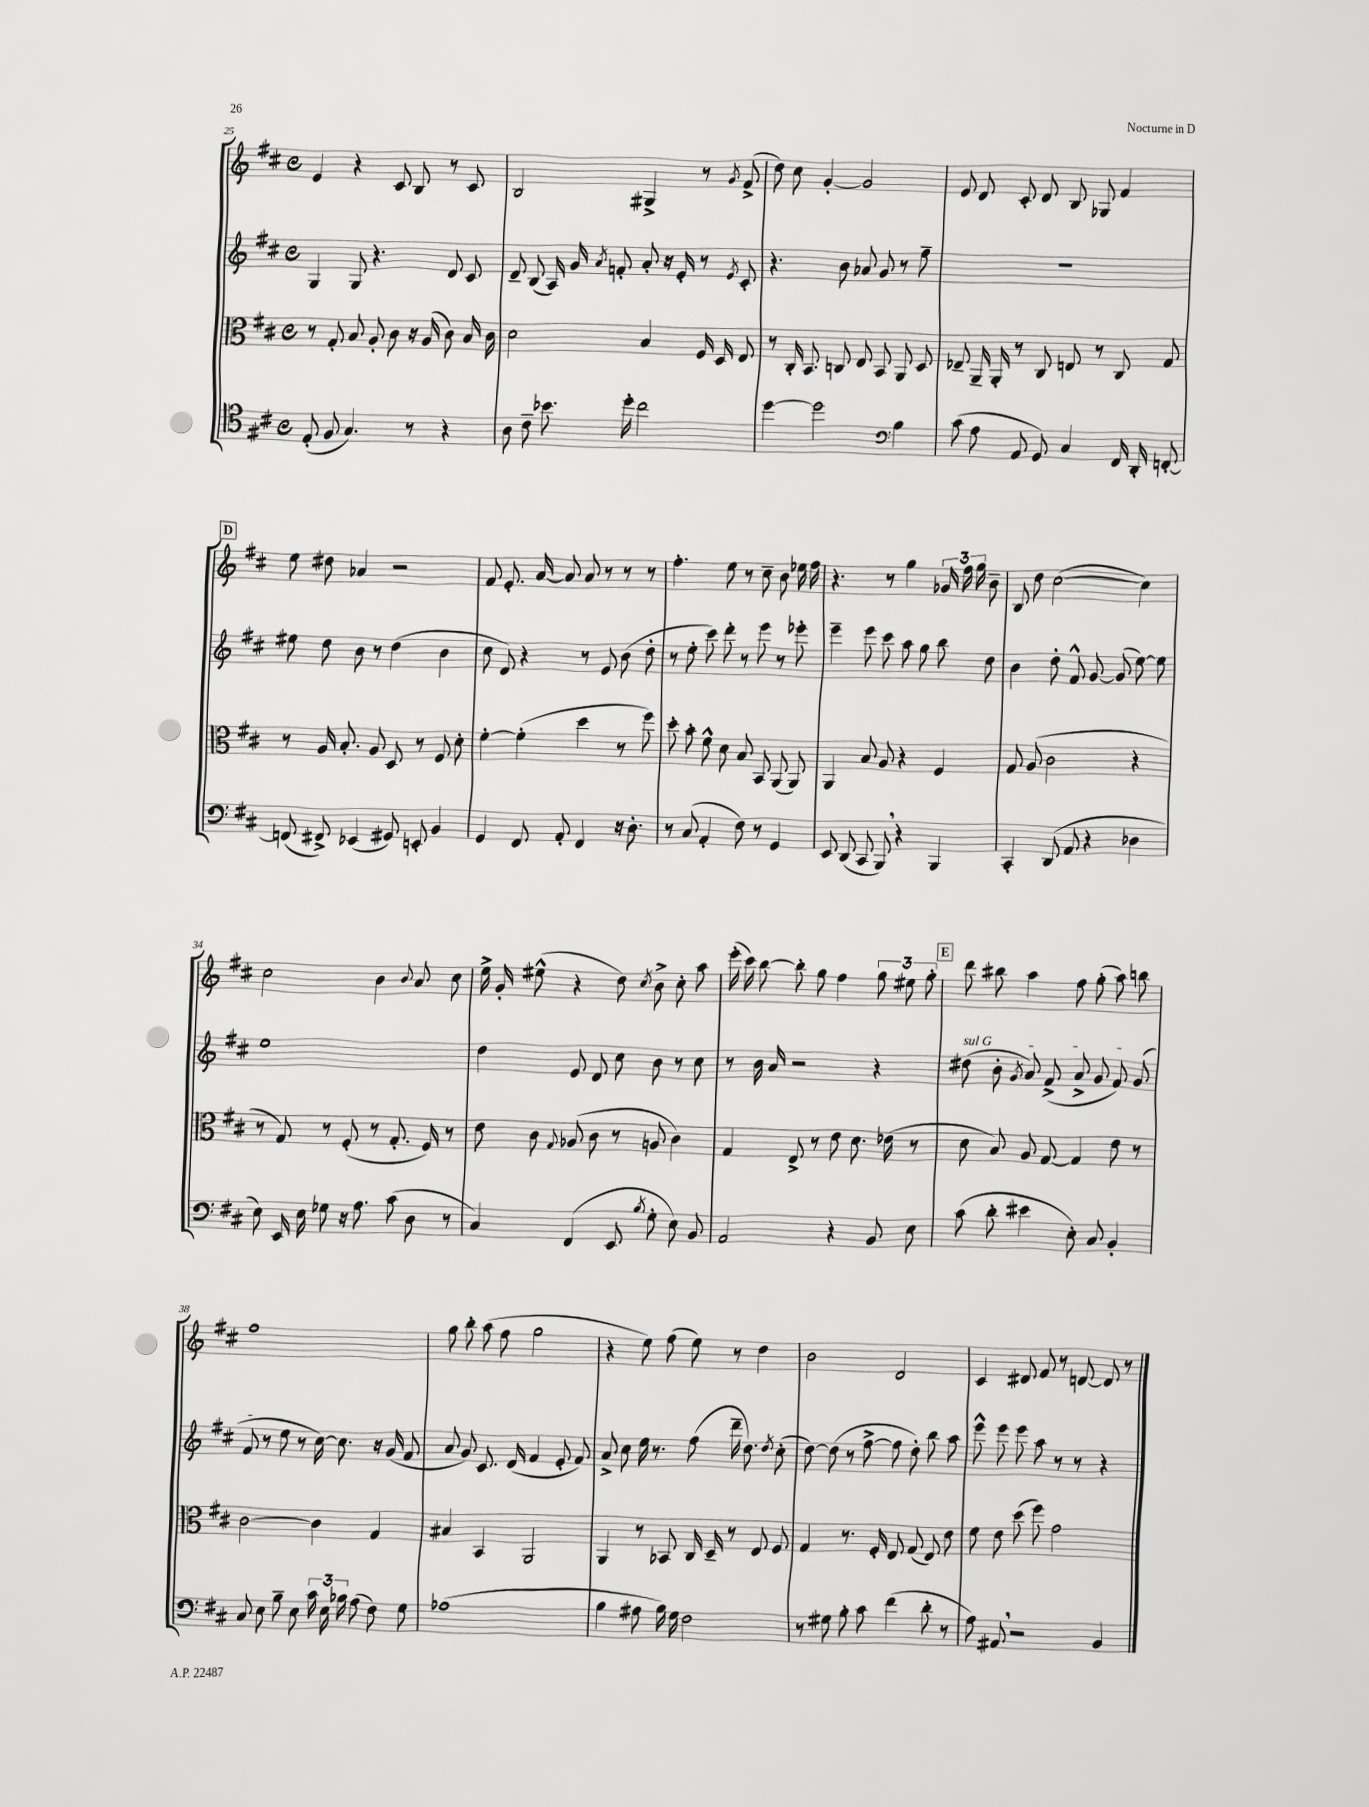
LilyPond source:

<<
\new StaffGroup <<
\new Staff = "s0" {
    \clef treble \key d \major \defaultTimeSignature \time 4/4
    \autoBeamOff e'4 r4 cis'8 b8 r8 cis'8 |
    b2 gis4-> r8 \acciaccatura { g'8 } fis'8->( |
    d''8) cis''8 g'4~-. g'2 |
    e'8 d'8 cis'8-. d'8 b8 ges8 fis'4 |
    \mark \markup { \box "D" } e''8 dis''8 aes'4 r2 |
    fis'8 e'8.-. a'16~ a'8 a'8 r8 r8 r8 |
    fis''4.-. e''8 r8 cis''8-- b'8 ees''16 fis''16 |
    r4. r8 g''4 \tuplet 3/2 { ges'16 fis''16 g''16 } b'8-- |
    b8 d''8 cis''2~( cis''4) |
    cis''2 b'4 \appoggiatura { b'8 } a'8 cis''8 |
    e''16-> g'16-. eis''8-^( r4 d''8) \acciaccatura { cis''8 } b'8-> cis''8-. a''8 |
    e'''16-.( cis'''16) b''8~ b''8-. g''8 fis''4 \tuplet 3/2 { g''8 eis''8 g''8-. } |
    \mark \markup { \box "E" } d'''8 bis''8 a''4 fis''8 g''8-.( a''8) b''8 |
    fis''1 |
    g''8 b''8-. a''8( fis''8 g''2 |
    r4 e''8) fis''8( e''8) r8 d''4 |
    b'2 d'2 |
    cis'4 dis'8 fis'8 r8 d'8~ d'8 r8 \bar "|." |
}
\new Staff = "s1" {
    \clef treble \key d \major \defaultTimeSignature \time 4/4
    \autoBeamOff g4 g8 r4. d'8 cis'8 |
    d'8-- b8( a16) g'16 \acciaccatura { a'8 } f'8-. a'8-. r16 e'16-. r8 \acciaccatura { e'8 } cis'8-. |
    r4. b'8 aes'8 g'8 r8 fis''8-- |
    R1 |
    \mark \markup { \box "D" } eis''8 d''8 b'8 r8 d''4( b'4 |
    cis''8 d'8) r4 r8 e'8 b'8( d''8-. |
    r8 e''8-. cis'''8) d'''8-. r8 e'''8 r8 ees'''8-. |
    e'''4-- e'''8 cis'''8 a''8 g''8 b''8 d''8 |
    b'4 d''8-. fis'8-^ g'8~ g'8( e''8~) e''8 |
    e''1 |
    d''4 e'8 d'8 cis''8 b'8 r8 cis''8 |
    r8 b'16 a'16 r2 r4 |
    \mark \markup { \box "E" } \once \override TextSpanner.bound-details.left.text = \markup { \italic "sul G" } dis''8\startTextSpan( b'8-. \acciaccatura { g'8 } a'8) fis'8->( a'8-> g'8 fis'8) g'8( |
    fis'8\stopTextSpan r8 e''8 r8 cis''16~) cis''8. r16 g'16( fis'8 |
    a'8 g'8) cis'8. d'16( fis'4 e'8-. fis'8) |
    a'8-> cis''8 e''16 r8. fis''8( d'''16-- d''8.) \acciaccatura { d''8 } cis''8-.( |
    d''8~) d''8( r8 fis''8~-> fis''8 d''8-.) b''8 a''8 |
    e'''8-^ e'''8 e'''8 a''8 r8 r8 r4 \bar "|." |
}
\new Staff = "s2" {
    \clef alto \key d \major \defaultTimeSignature \time 4/4
    \autoBeamOff r8 g8-. b8 a8-. cis'8 r16 a16( cis'8) b16 cis'16 |
    d'2 b4 fis16 d16 e8 |
    r8 cis16-. b,8. c8 e8 b,8 a,8 d8 |
    ees8-- a,16-- a,16-. r8 cis8 e8 r8 cis8 g8 |
    \mark \markup { \box "D" } r8 a16 b8.-. a8 d8 r8 fis8 d'8-. |
    fis'4~-. fis'4-.( d''4 r8 fis''8) |
    d''8-. b'8-. fis'8-^ d'8 b8 b,8 a,8( a,8) |
    a,4 b8 a8 r4 fis4 |
    g8 a8( cis'2 r4 |
    r8 g8) r8 fis8-.( r8 g8.-. fis16) r8 |
    e'8 cis'8 \appoggiatura { g8 } aes8( cis'8 r8 a8 cis'4) |
    g4 e8-> r8 e'8 d'8. ees'16( r8 |
    \mark \markup { \box "E" } d'8 b8) a8 g8~ g4 e'8 r8 |
    cis'2~ cis'4 g4 |
    bis4 b,4 a,2 |
    a,4 r8 bes,8 cis16 d16-- r8 e8 fis8 |
    g4 r8. fis16-. e8 g8( e8) e'8 |
    fis'8 e'8 d''8( fis''8) g'2 \bar "|." |
}
\new Staff = "s3" {
    \clef tenor \key d \major \defaultTimeSignature \time 4/4
    \autoBeamOff e8-.( fis8 g4.) r8 r4 |
    a8 cis'8-- bes'8. d''16-. cis''2 |
    d''4~ d''2 \clef bass b4 |
    cis'8( a8 a,8 g,8) cis4 fis,16 d,16-. f,8~-. |
    \mark \markup { \box "D" } f,8( fis,8->) ees,4( gis,8) e,8-. b,4 |
    g,4 fis,8 a,8-. fis,4 r16 d8.-. |
    r8 cis8( a,4-. fis8) r8 g,4 |
    e,8 d,8( cis,8 b,,8) \breathe r4 b,,4 |
    cis,4-. d,8( a,8 r4 des4 |
    e8) e,16 e16 ges8 r16 a8. cis'8( d8 r8 |
    cis4) fis,4( e,8 \acciaccatura { b8 } g8-. e8) b,8 |
    a,2 r4 b,8 e8 |
    \mark \markup { \box "E" } cis'8( d'8-. eis'4 e8-.) cis8 b,4-. |
    cis8 e8 b8-- e8 \tuplet 3/2 { cis'16 e16 bes16 } a8( fis8) g8 |
    aes1( |
    b4 ais8 b16) g16 fis2 |
    r8 gis8 b8-. cis'8 fis'4( d'8-. r8 |
    a8) ais,8 \breathe r2 b,4 \bar "|." |
}
>>
>>
\layout { \context { \Score currentBarNumber = #25 } }
